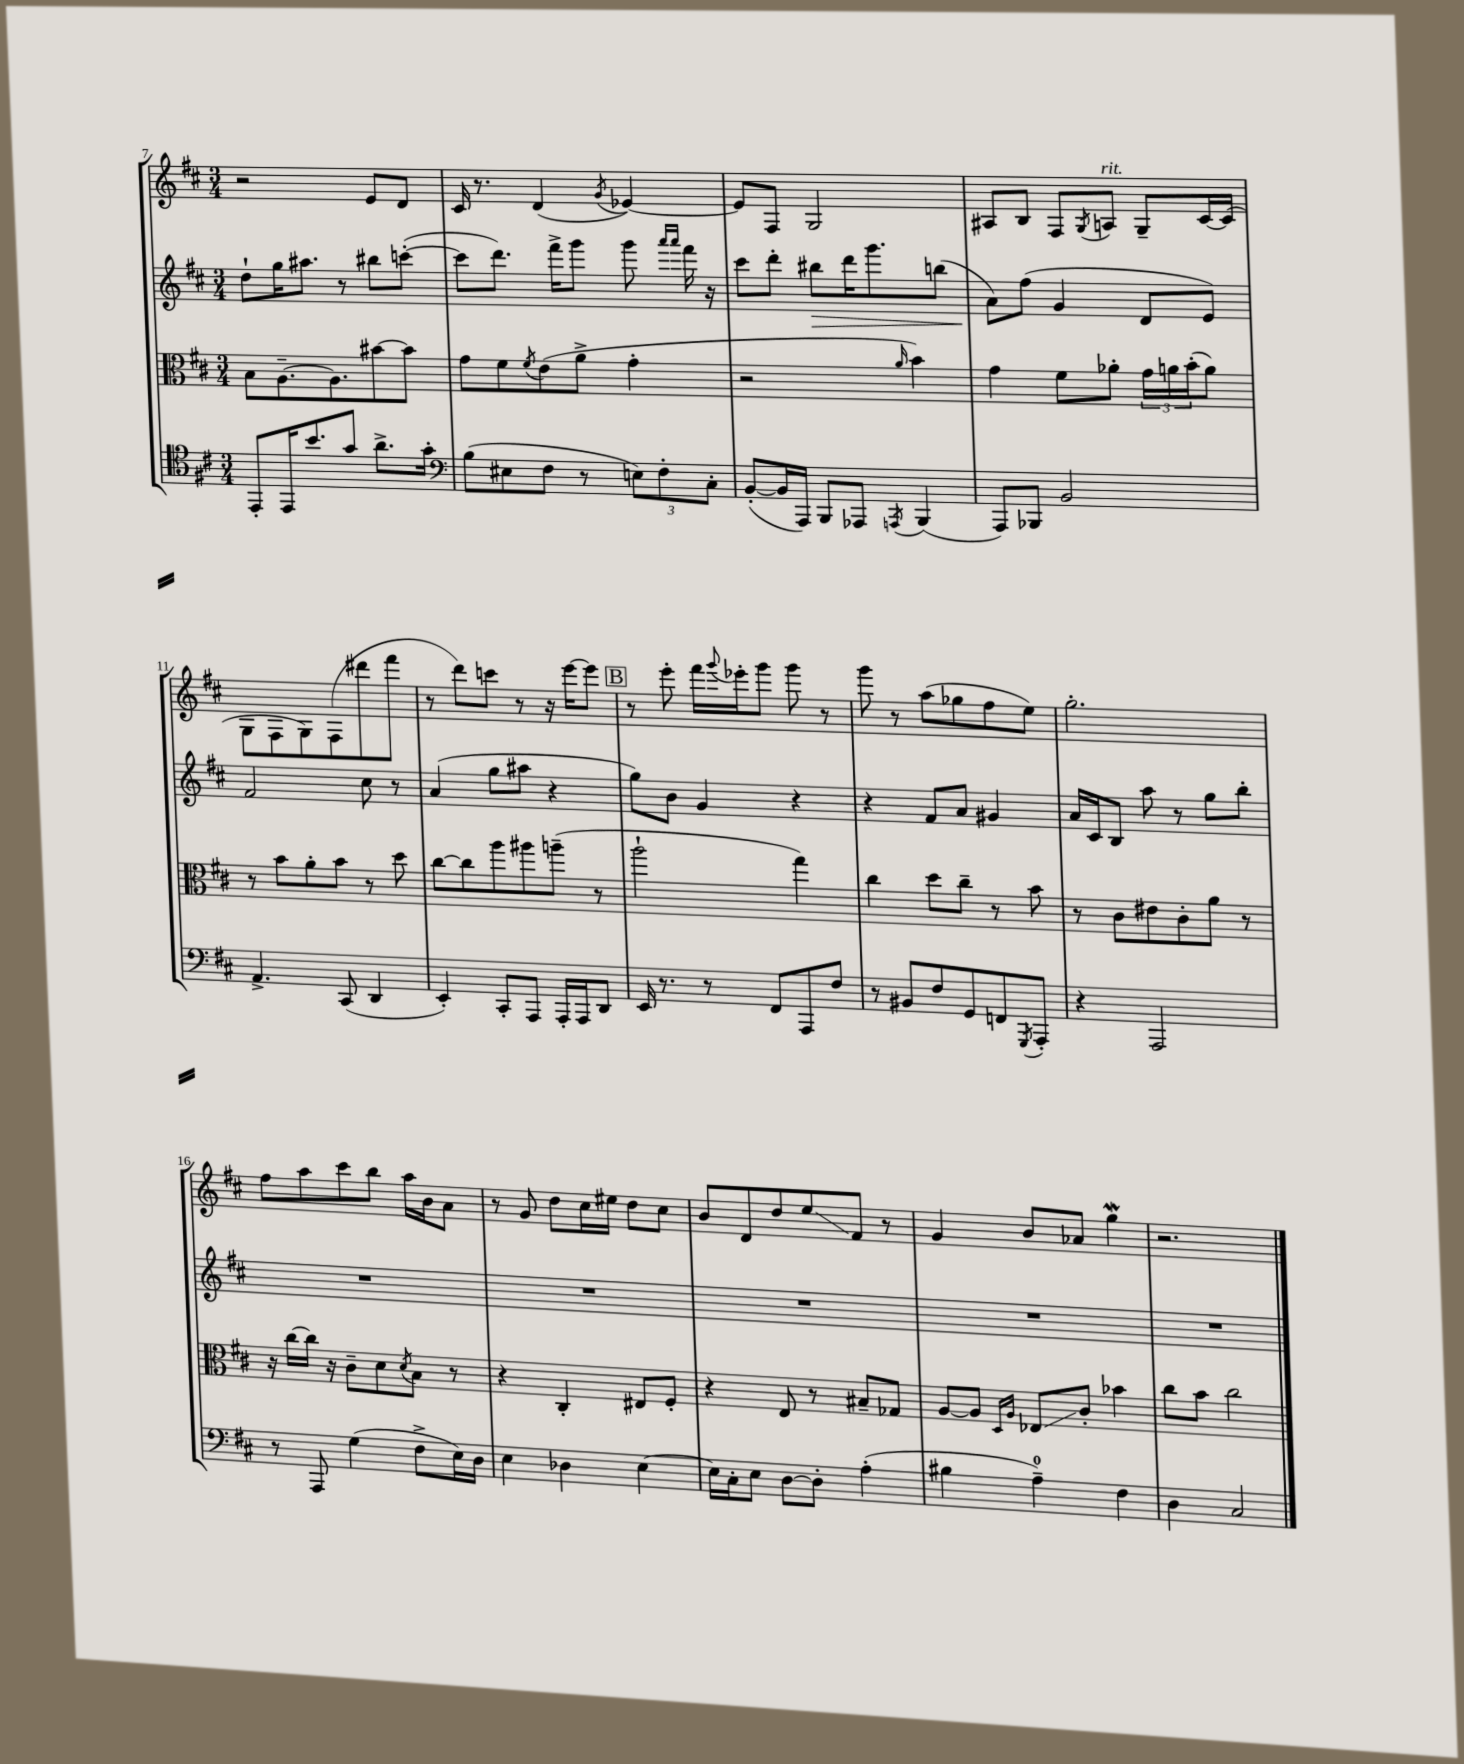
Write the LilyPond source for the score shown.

<<
\new StaffGroup <<
\new Staff = "s0" {
    \clef treble \key d \major \numericTimeSignature \time 3/4
    r2 e'8 d'8 |
    cis'16 r8. d'4( \acciaccatura { g'8 } ees'4~) |
    ees'8 fis8 g2 |
    ais8 b8 fis8 \acciaccatura { g8 } a8^\markup { \italic "rit." } g8-- cis'16~ cis'16( |
    g8 fis8 g8) fis8( dis'''8 fis'''8 |
    r8 d'''8) c'''8 r8 r16 e'''16~ e'''8 |
    \mark \markup { \box "B" } r8 e'''8-. fis'''16 \appoggiatura { g'''8 } ees'''16-. g'''8 g'''8 r8 |
    g'''8 r8 a''8( ges''8 fis''8 e''8) |
    g''2.-. |
    fis''8 a''8 cis'''8 b''8 a''16 b'16 a'8 |
    r8 g'8 d''8 cis''16 eis''16 d''8 cis''8 |
    b'8 d'8 d''8 e''8\glissando fis'8 r8 |
    g'4 b'8 aes'8 g''4\mordent |
    r2. \bar "|." |
}
\new Staff = "s1" {
    \clef treble \key d \major \numericTimeSignature \time 3/4
    d''8-! g''16 ais''8. r8 bis''8 c'''8~-.( |
    c'''8 d'''8.) fis'''16-> g'''8 g'''8 \grace { a'''16 a'''16 } fis'''16 r16 |
    cis'''8 d'''8-. bis''8\> d'''16 g'''8. b''8( |
    a'8\!) fis''8( g'4 d'8 e'8) |
    fis'2 cis''8 r8 |
    a'4( g''8 ais''8 r4 |
    \mark \markup { \box "B" } g''8) b'8 g'4 r4 |
    r4 fis'8 a'8 gis'4 |
    a'16 cis'16 b8 a''8 r8 g''8 b''8-. |
    R2. |
    R2. |
    R2. |
    R2. |
    R2. \bar "|." |
}
\new Staff = "s2" {
    \clef alto \key d \major \numericTimeSignature \time 3/4
    b8 a8.~-- a8. bis'8~ bis'8 |
    g'8 fis'8 \acciaccatura { fis'8 } e'8( a'8-> g'4-. |
    r2 \grace { a'16 } b'4) |
    g'4 fis'8 aes'8-. \tuplet 3/2 { g'16 a'16 b'16-.( } a'8) |
    r8 b'8 a'8-. b'8 r8 d''8 |
    cis''8~ cis''8 a''8 ais''8 a''8--( r8 |
    \mark \markup { \box "B" } a''2-! g''4) |
    cis''4 d''8 cis''8-- r8 b'8 |
    r8 cis'8 eis'8 cis'8-. a'8 r8 |
    r16 cis''16~ cis''16 r16 cis'8-- d'8 \acciaccatura { d'8 } b8 r8 |
    r4 cis4-. eis8 fis8-. |
    r4 e8 r8 bis8-- ges8 |
    a8~ a8 \grace { d16 a16 } ees8\glissando cis'8-. bes'4 |
    cis''8 b'8 cis''2 \bar "|." |
}
\new Staff = "s3" {
    \clef tenor \key d \major \numericTimeSignature \time 3/4
    e,8-. e,16 b'8. g'8 a'8.-> g'16-. |
    \clef bass b8( eis8 fis8 r8 \tuplet 3/2 { e8) fis8-. cis8-. } |
    b,8~-.( b,16 a,,16) b,,8 aes,,8 \acciaccatura { a,,8 } b,,4( |
    a,,8) bes,,8 b,2 |
    a,4.-> cis,8( d,4 |
    e,4-.) cis,8-. a,,8 a,,16-. a,,16 d,8 |
    \mark \markup { \box "B" } e,16 r8. r8 fis,8 a,,8 fis8 |
    r8 bis,8 fis8 g,8 f,8 \acciaccatura { g,,8 } a,,8-. |
    r4 a,,2 |
    r8 a,,8 g4( fis8-> e16) d16 |
    e4 des4 e4~ |
    e16 cis16-. e8 d8~ d8-. a4-.( |
    bis4 a4-0--) fis4 |
    d4 cis2 \bar "|." |
}
>>
>>
\layout { \context { \Score currentBarNumber = #7 } }
